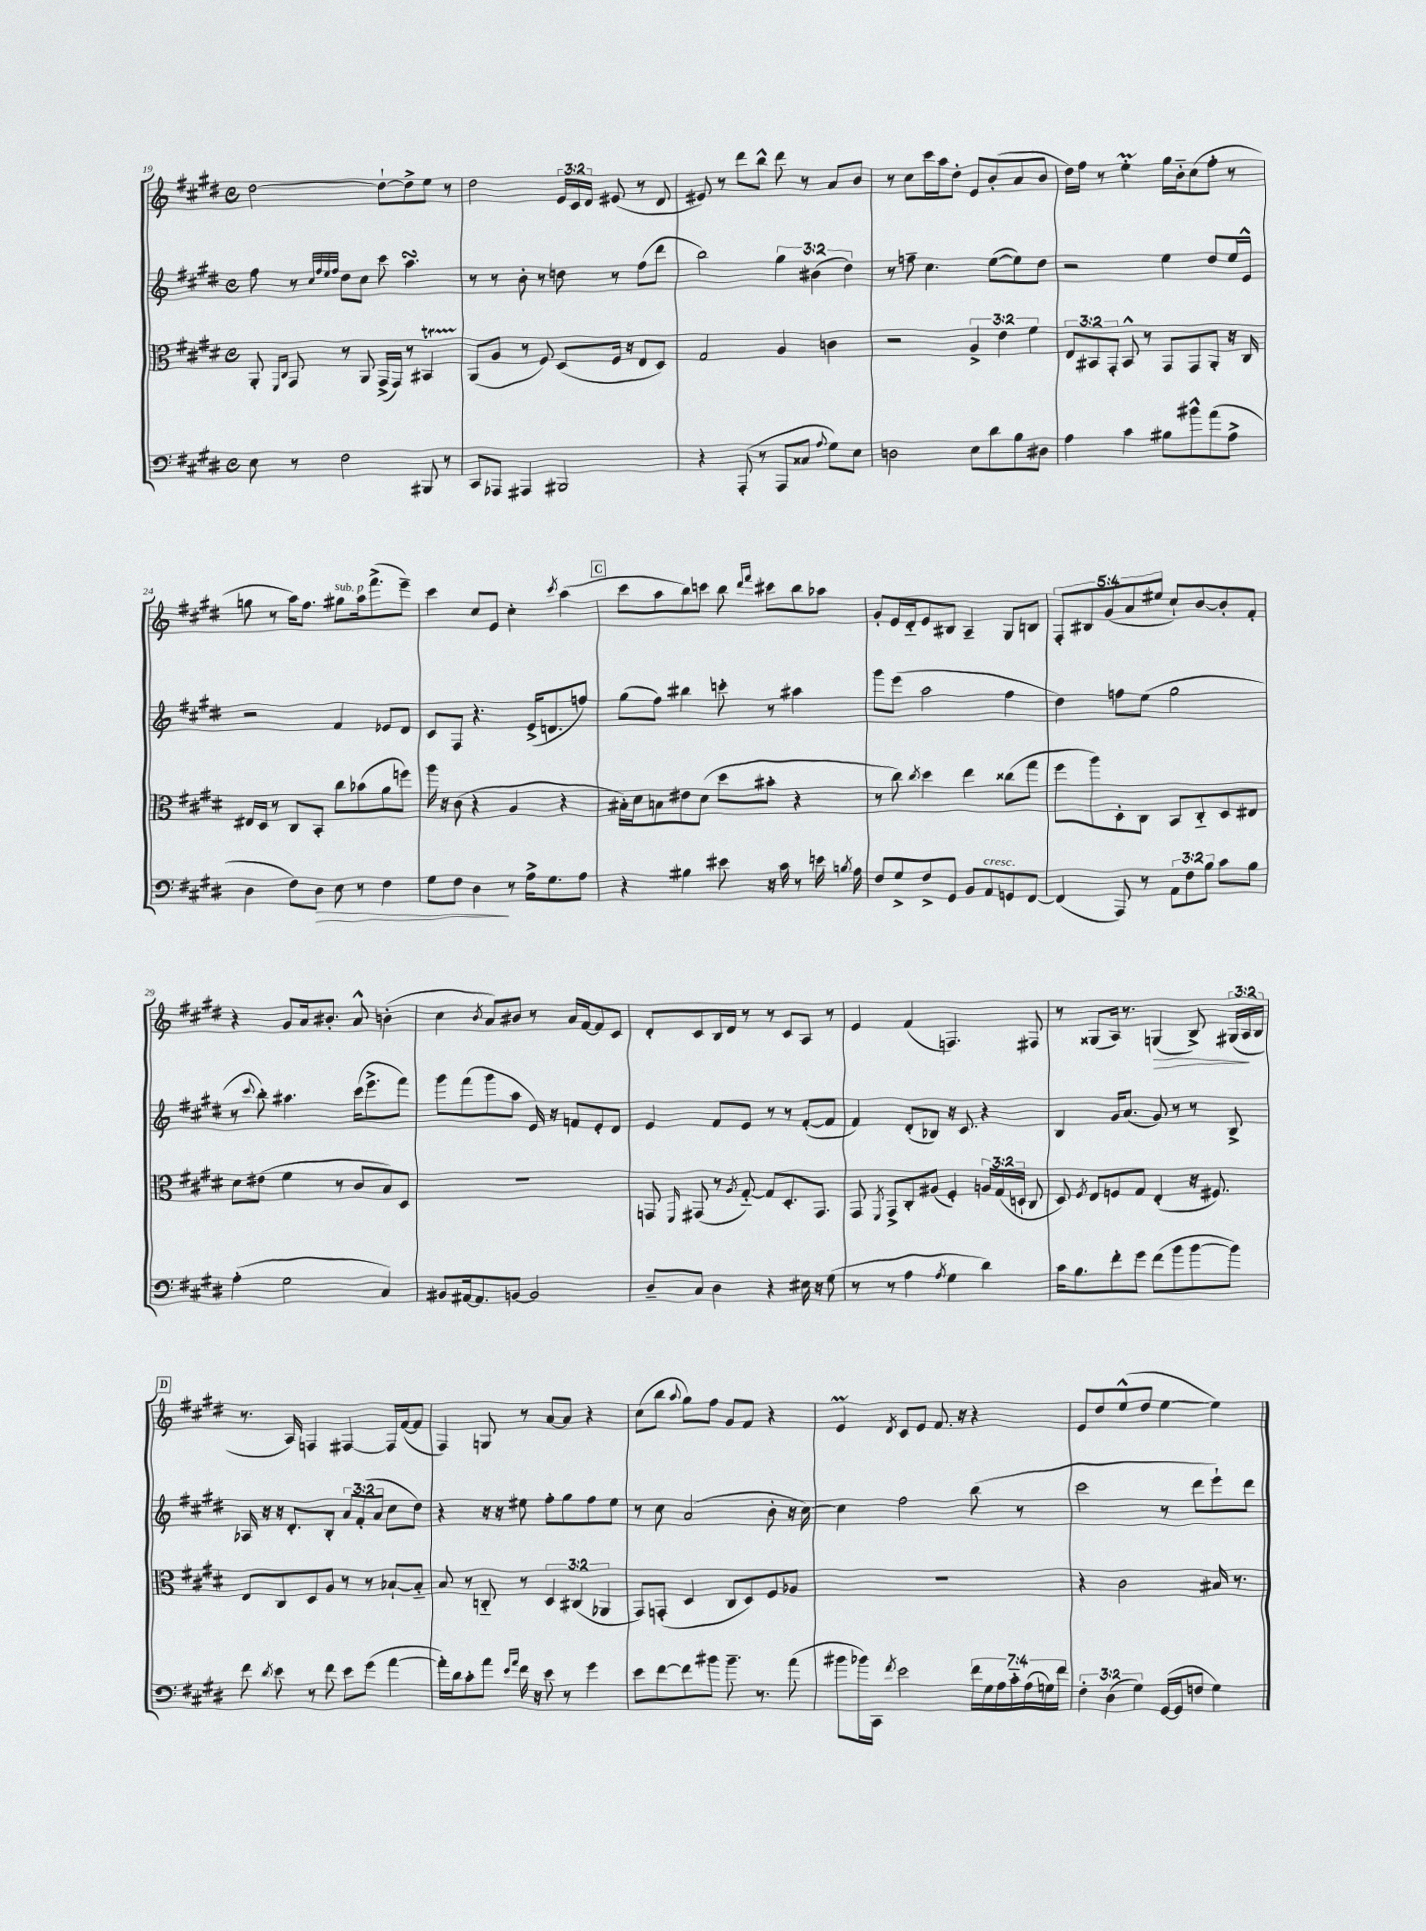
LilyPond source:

<<
\new StaffGroup <<
\new Staff = "s0" {
    \clef treble \key e \major \defaultTimeSignature \time 4/4 \override Staff.TupletNumber.text = #tuplet-number::calc-fraction-text
    \autoBeamOff dis''2~ dis''8[~-! dis''8-> e''8] r8 |
    dis''2 \tuplet 3/2 { e'16[ cis'16 dis'16] } eis'8( r8 dis'8 |
    eis'8) r8 dis'''8[ b''8]-^ dis'''8 r8 a'8[ b'8] |
    r8 cis''8[ cis'''16 a''16 dis''8]-. e'8[ b'8-.( a'8 b'8] |
    dis''16[) fis''16] r8 e''4-.\prall gis''16[ b'16-_ cis''8( fis''8]-. r8 |
    g''8 r8 a''16[) fis''8.] gis''8[^\markup { \italic "sub. p" } a''16 fis'''8.->( e'''8]--) |
    cis'''4 cis''8[ e'8] cis''4-. \acciaccatura { cis'''8 } a''4( |
    \mark \markup { \box "C" } cis'''8[ a''8 b''8) c'''8] b''8 \grace { dis'''16[ fis'''16] } cis'''8[ b''8 aes''8] |
    gis'8[-. e'16 dis'16-_ e'8 bis8] a4-- gis8[ b8] |
    \tuplet 5/4 { fis8[-. bis8 gis'8( a'8 eis''8] } cis''8[-!) b'8~ b'8-. fis'8]-. |
    r4 gis'8[ a'16 bis'8.]-. a'8-^ b'4-.( |
    cis''4 \acciaccatura { b'8 } a'8[) bis'8] r8 a'16[ fis'16~ fis'8 cis'8] |
    dis'8[-. cis'8 b16 dis'16] r8 r8 cis'8[ a8] r8 |
    e'4 fis'4( f4.) fis8 |
    r8 gisis8[( a16]) r8. g4\>( b8->) \tuplet 3/2 { gis16[( a16\! b16] } |
    \mark \markup { \box "D" } r8. a16) f4 fis4~ fis16[ fis'16~( fis'8] |
    fis4) g8 r8 a'8[~ a'8] r4 |
    cis''8[( b''8] \appoggiatura { a''8 } gis''8[) fis''8] gis'8[ fis'8] r4 |
    e'4\prall \acciaccatura { dis'8 } cis'8[ e'8] fis'8. r16 r4 |
    e'8[ dis''8 e''8-^( dis''8] e''4~ e''4) \bar "|." |
}
\new Staff = "s1" {
    \clef treble \key e \major \defaultTimeSignature \time 4/4 \override Staff.TupletNumber.text = #tuplet-number::calc-fraction-text
    \autoBeamOff fis''8 r8 \grace { cis''32[ fis''32 e''32 fis''32] } dis''8[ cis''8] cis'''8 a''4.\turn |
    r8 r8 b'8-. r8 d''8 r8 fis''8[( dis'''8] |
    b''2) \tuplet 3/2 { gis''4 bis'4( dis''4) } |
    r8 f''8-- cis''4. e''8[~( e''8) dis''8] |
    r2 e''4 dis''8[ e''16 e'16]-^ |
    r2 fis'4 ees'8[ dis'8] |
    cis'8[ fis8] r4. e'16[->( d'8. f''8]) |
    \mark \markup { \box "C" } gis''8[( fis''8]) bis''4 c'''8-. r8 ais''4 |
    gis'''8[ e'''8]( a''2 fis''4 |
    dis''4) f''8[ e''8]( gis''2 |
    r8 \appoggiatura { cis'''8 } b''8-.) ais''4. cis'''16[( e'''8.-> fis'''8]) |
    gis'''8[ fis'''8( gis'''8 a''8] e'16) r16 f'8[ e'8-. dis'8] |
    e'4 fis'8[ e'8] r8 r8 fis'8[~-.( fis'8] |
    fis'4) dis'8[-.( bes8]) r16 cis'8. r4 |
    b4 gis'16[ a'8.]( gis'8) r8 r8 b8-> |
    \mark \markup { \box "D" } aes16 r16 r16 dis'8.[-. b8]-. \tuplet 3/2 { a'8[ fis'8-.( a'8] } cis''8[ dis''8]) |
    r4 r16 r16 eis''8 fis''8[-. gis''8 fis''8 eis''8] |
    r8 cis''8 a'2( b'8-. r16 cis''16~) |
    cis''4 fis''2 b''8( r8 |
    cis'''2 r8 dis'''8[ e'''8-!) dis'''8] \bar "|." |
}
\new Staff = "s2" {
    \clef alto \key e \major \defaultTimeSignature \time 4/4 \override Staff.TupletNumber.text = #tuplet-number::calc-fraction-text
    \autoBeamOff a,8-. \grace { fis,16[ cis16] } gis,8 r8 a,8 gis,16[->( gis,16]) r8 bis,4\startTrillSpan |
    a,8[\stopTrillSpan( a8] r8 fis8) dis8[( fis16] r16 e8[ dis8]) |
    gis2 a4 c'4 |
    r2 \tuplet 3/2 { a4-> e'4 fis'4 } |
    \tuplet 3/2 { e8[ bis,8 gis,8]-. } bis,8-^ r8 gis,8[ gis,8 a,8]-. r16 cis16 |
    eis16[ dis16] r8 cis8[ b,8]-. cis''8[ bes'8( a'8 f''8]) |
    a''16 r16 cis'8( r4 a4 r4 |
    \mark \markup { \box "C" } bis16[-.) dis'16 b8 eis'8 dis'8]( dis''8[ bis'8]-. r4 |
    r8 cis''8) \acciaccatura { cis''8 } dis''4 e''4 cisis''8[( gis''8] |
    fis''8[ a''8) dis8-. cis8] b,8[ cis8-_ dis8 eis8] |
    dis'8[ eis'8]( fis'4 r8 cis'8[ b8) dis8] |
    R1 |
    g,8 \grace { fis,16 } gis,8( r8 \acciaccatura { a8 } gis8~-_) gis8[ dis8.-. gis,8.] |
    gis,8 \acciaccatura { fis,8 } gis,8[-> cis8-. ais8]( fis4-.) \tuplet 3/2 { a16[ gis16( d16]-! } cis8 |
    dis8) \acciaccatura { fis8 } e8[ f8 gis8] e4-.( r16 fis8.) |
    \mark \markup { \box "D" } e8[ cis8 dis8 a8] r8 r8 bes8[~-! bes8]-_ |
    b8 r8 c8-_ r8 \tuplet 3/2 { dis4 cis4( aes,4 } |
    gis,8[) g,8]-.( dis4 cis8[ dis8) fis8 aes8] |
    R1 |
    r4 cis'2 bis16 r8. \bar "|." |
}
\new Staff = "s3" {
    \clef bass \key e \major \defaultTimeSignature \time 4/4 \override Staff.TupletNumber.text = #tuplet-number::calc-fraction-text
    \autoBeamOff e8 r8 fis2 bis,,8 r8 |
    cis,8[ aes,,8] ais,,4 bis,,2 |
    r4 a,,8-.( r8 a,,8[ cisis8] \appoggiatura { a8 } gis8[) e8] |
    d2 e8[ dis'8 b8 dis8] |
    a4 cis'4 bis8[ bis'8-^ a'8( a8]-> |
    dis4 fis8[) dis8]\> e8 r8 fis4 |
    gis8[ fis8] dis4\! r8 a16[-> gis8. a8] |
    \mark \markup { \box "C" } r4 bis4 eis'8 r16 cis'16 r8 e'16 \acciaccatura { b8 } a16 |
    fis8[ gis8-> fis8-> gis,8] b,8[ a,8^\markup { \italic "cresc." } g,8 fis,8]~ |
    fis,4( a,,8) r8 \tuplet 3/2 { a,8[ fis8 b8] } cis'8[ b8] |
    a4-.( gis2 cis4) |
    bis,8[ ais,16~ ais,8. b,8]~ b,2 |
    dis8[-- cis8] dis4 r4 eis16 r16 gis8( |
    r8 r8 a4 \acciaccatura { a8 } gis4 dis'4) |
    cis'16[ b8. fis'8-. gis'8] fis'8[( b'8 b'8~ b'8]) |
    \mark \markup { \box "D" } fis'8 \acciaccatura { dis'8 } e'8 r8 fis'8 e'8[ gis'8]( a'4~ |
    a'16[-.) dis'16 cis'8-. a'8] \grace { e'16[ a'16] } fis'16 r16 e'8 r8 gis'4 |
    e'8[ fis'8~ fis'8 bis'8] bis'8.-- r8. a'8( |
    bis'8[ bes'16) cis,16] \acciaccatura { fis'8 } e'2 \tuplet 7/4 { fis'16[ gis16 a16 cis'16-_ a16( g16) fis'16] } |
    \tuplet 3/2 { fis4-. dis4( gis4) } gis,16[~( gis,16 f8] gis4) \bar "|." |
}
>>
>>
\layout { \context { \Score currentBarNumber = #19 } }
